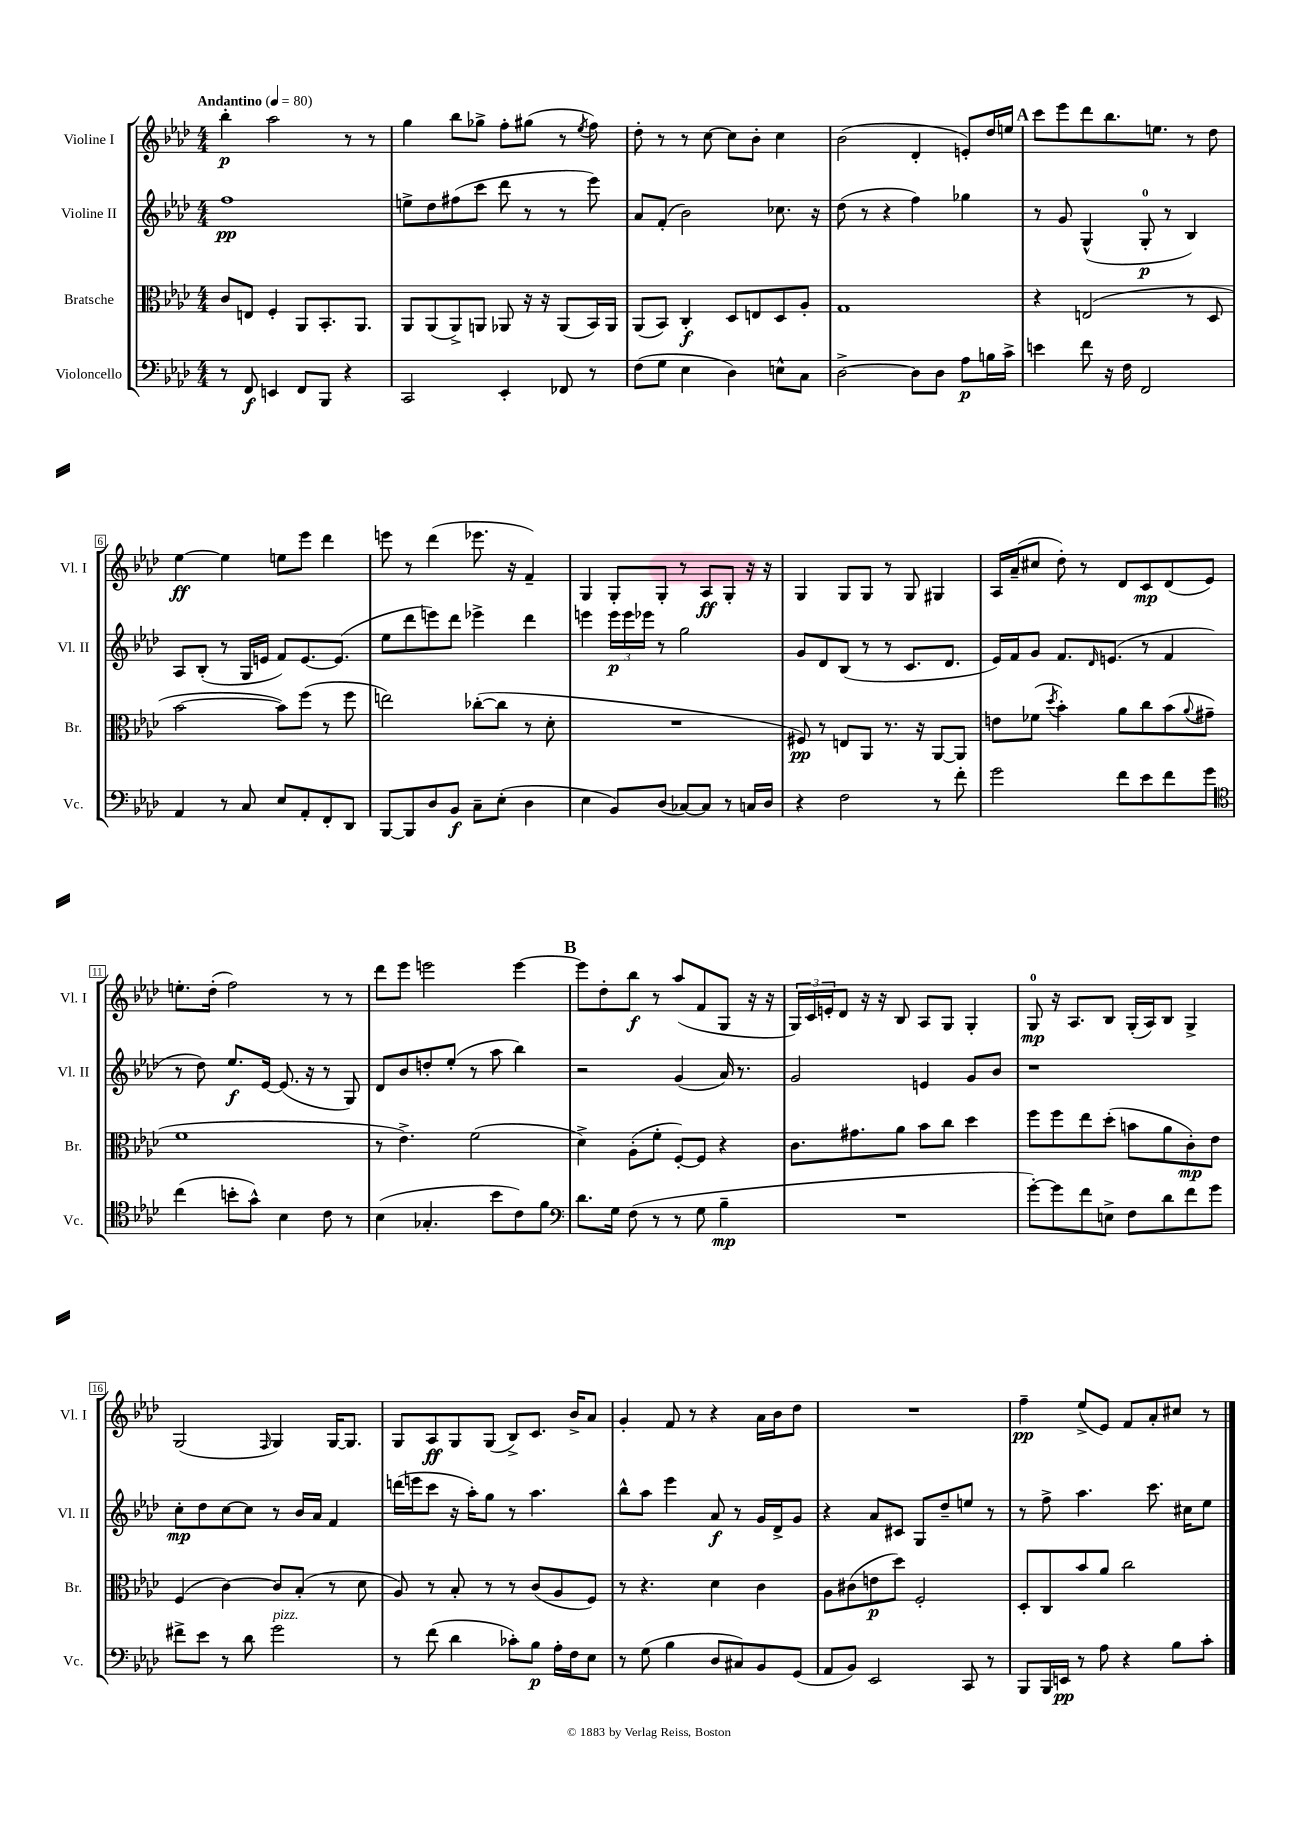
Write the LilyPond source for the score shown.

<<
\new StaffGroup <<
\new Staff = "s0" \with { instrumentName = "Violine I" shortInstrumentName = "Vl. I" } {
    \clef treble \key aes \major \numericTimeSignature \time 4/4 \tempo "Andantino" 4 = 80
    bes''4-.\p aes''2 r8 r8 |
    g''4 bes''8 ges''8-> f''8-. gis''8( r8 \acciaccatura { ees''8 } f''8) |
    des''8-. r8 r8 c''8~ c''8 bes'8-. c''4 |
    bes'2( des'4-. e'8-.) des''16 e''16 |
    \mark \markup { \bold "A" } c'''8 ees'''8 des'''8 bes''8. e''8. r8 des''8 |
    ees''4~\ff ees''4 e''8 ees'''8 des'''4 |
    e'''8 r8 des'''4( ees'''8. r16 f'4--) |
    g4 g8-. g8-. r8 aes8\ff g8-. r16 r16 |
    g4 g8 g8 r8 g8 gis4 |
    aes16 aes'16--( cis''8 des''8-.) r8 des'8 c'8\mp des'8( ees'8) |
    e''8.-. des''16-.( f''2) r8 r8 |
    des'''8 ees'''8 e'''2 e'''4~ |
    \mark \markup { \bold "B" } e'''8 des''8-. bes''8\f r8 aes''8( f'8 g8 r16 r16 |
    \tuplet 3/2 { g16) c'16 e'16-. } des'8 r16 r16 bes8 aes8 g8 g4-. |
    g8-0\mp r16 aes8. bes8 g16-.( aes16) bes8 g4-> |
    g2( \grace { f16 } g4) g16~ g8. |
    g8 aes8\ff g8 g8( bes8->) c'8. bes'16-> aes'8 |
    g'4-. f'8 r8 r4 aes'16 bes'16 des''8 |
    R1 |
    f''4--\pp ees''8->( ees'8) f'8 aes'8-. cis''8 r8 \bar "|." |
}
\new Staff = "s1" \with { instrumentName = "Violine II" shortInstrumentName = "Vl. II" } {
    \clef treble \key aes \major \numericTimeSignature \time 4/4
    f''1\pp |
    e''8-> des''8 fis''8( c'''8 des'''8 r8 r8 ees'''8) |
    aes'8 f'8-.( bes'2) ces''8. r16 |
    des''8( r8 r4 f''4) ges''4 |
    \mark \markup { \bold "A" } r8 g'8 g4-^( g8-0-.\p r8 bes4) |
    aes8 bes8-.( r8 g16 e'16 f'8) e'8.~ e'8.( |
    ees''8 des'''8 e'''8) des'''8 ees'''4-> des'''4 |
    e'''4 \tuplet 3/2 { e'''16\p e'''16 ees'''16 } r8 g''2 |
    g'8 des'8 bes8( r8 r8 c'8. des'8. |
    ees'16) f'16 g'8 f'8. \grace { des'16 } e'8.( r8 f'4 |
    r8 des''8) ees''8.\f ees'16~ ees'8.( r16 r8 g8) |
    des'8 bes'8 d''8-. ees''8-.( r8 aes''8 bes''4) |
    \mark \markup { \bold "B" } r2 g'4( aes'16) r8. |
    g'2 e'4 g'8 bes'8 |
    r1 |
    c''8-.\mp des''8 c''8~ c''8 r8 bes'16 aes'16 f'4 |
    d'''16( e'''16 c'''8 r16 aes''16-.) g''8 r8 aes''4. |
    bes''8-^ aes''8 ees'''4 aes'8\f r8 g'16 des'16-> g'8 |
    r4 aes'8 cis'8 g8 des''8-- e''8 r8 |
    r8 f''8-> aes''4. c'''8. cis''16 ees''8 \bar "|." |
}
\new Staff = "s2" \with { instrumentName = "Bratsche" shortInstrumentName = "Br." } {
    \clef alto \key aes \major \numericTimeSignature \time 4/4
    c'8 e8 f4-. aes,8 bes,8.-. aes,8. |
    aes,8 aes,8( aes,8->) a,8 aes,8 r16 r16 aes,8( bes,16) aes,16 |
    aes,8( bes,8) c4-.\f des8 e8 des8 aes8-. |
    g1 |
    \mark \markup { \bold "A" } r4 e2( r8 des8 |
    bes'2~ bes'8) f''8( r8 f''8 |
    e''2) ces''8~-.( ces''8 r8 des'8-. |
    R1 |
    fis8\pp) r8 e8 aes,8 r8. r16 aes,8~ aes,8 |
    e'8 fes'8( \acciaccatura { des''8 } bes'4-.) aes'8 c''8 bes'8( \appoggiatura { aes'8 } gis'8-- |
    f'1 |
    r8 ees'4.->) f'2( |
    \mark \markup { \bold "B" } des'4->) aes8-.( f'8-. f8~-.) f8 r4 |
    c'8. gis'8. aes'8 bes'8 c''8 des''4 |
    f''8 f''8 ees''8 des''8-.( b'8 aes'8 c'8-.\mp) ees'8 |
    f4( c'4~) c'8 bes8-.( r8 des'8 |
    aes8) r8 bes8-. r8 r8 c'8( aes8 f8) |
    r8 r4. des'4 c'4 |
    aes8 cis'8( e'8\p des''8) f2-. |
    des8-. c8 bes'8 aes'8 c''2 \bar "|." |
}
\new Staff = "s3" \with { instrumentName = "Violoncello" shortInstrumentName = "Vc." } {
    \clef bass \key aes \major \numericTimeSignature \time 4/4
    r8 f,8\f e,4 f,8 bes,,8 r4 |
    c,2 ees,4-. fes,8 r8 |
    f8( g8 ees4 des4) e8-^ c8 |
    des2~-> des8 des8 aes8\p b16 c'16-> |
    \mark \markup { \bold "A" } e'4 f'8 r16 f16 f,2 |
    aes,4 r8 c8 ees8 aes,8-. f,8-. des,8 |
    bes,,8~ bes,,8 des8 bes,8\f c8-- ees8-.( des4 |
    ees4 bes,8) des8( ces8~) ces8 r8 c16 des16 |
    r4 f2 r8 f'8-. |
    g'2 f'8 ees'8 f'8 g'8 |
    \clef tenor c''4( b'8-. g'8-^) bes4 c'8 r8 |
    bes4( ges4.-. bes'8 c'8) f'8 |
    \mark \markup { \bold "B" } \clef bass des'8. g16 f8( r8 r8 g8 bes4--\mp |
    R1 |
    g'8~-.) g'8 f'8 e8-> f8 des'8 f'8 g'8 |
    fis'8-> ees'8 r8 des'8 g'2^\markup { \italic "pizz." } |
    r8 f'8( des'4 ces'8-.) bes8\p aes16-. f16 ees8 |
    r8 g8( bes4 des8 cis8) bes,8 g,8( |
    aes,8 bes,8) ees,2 c,8 r8 |
    bes,,8 bes,,16 e,16\pp r8 aes8 r4 bes8 c'8-. \bar "|." |
}
>>
>>
\layout { \context { \Score \override BarNumber.stencil = #(make-stencil-boxer 0.1 0.3 ly:text-interface::print) } }
